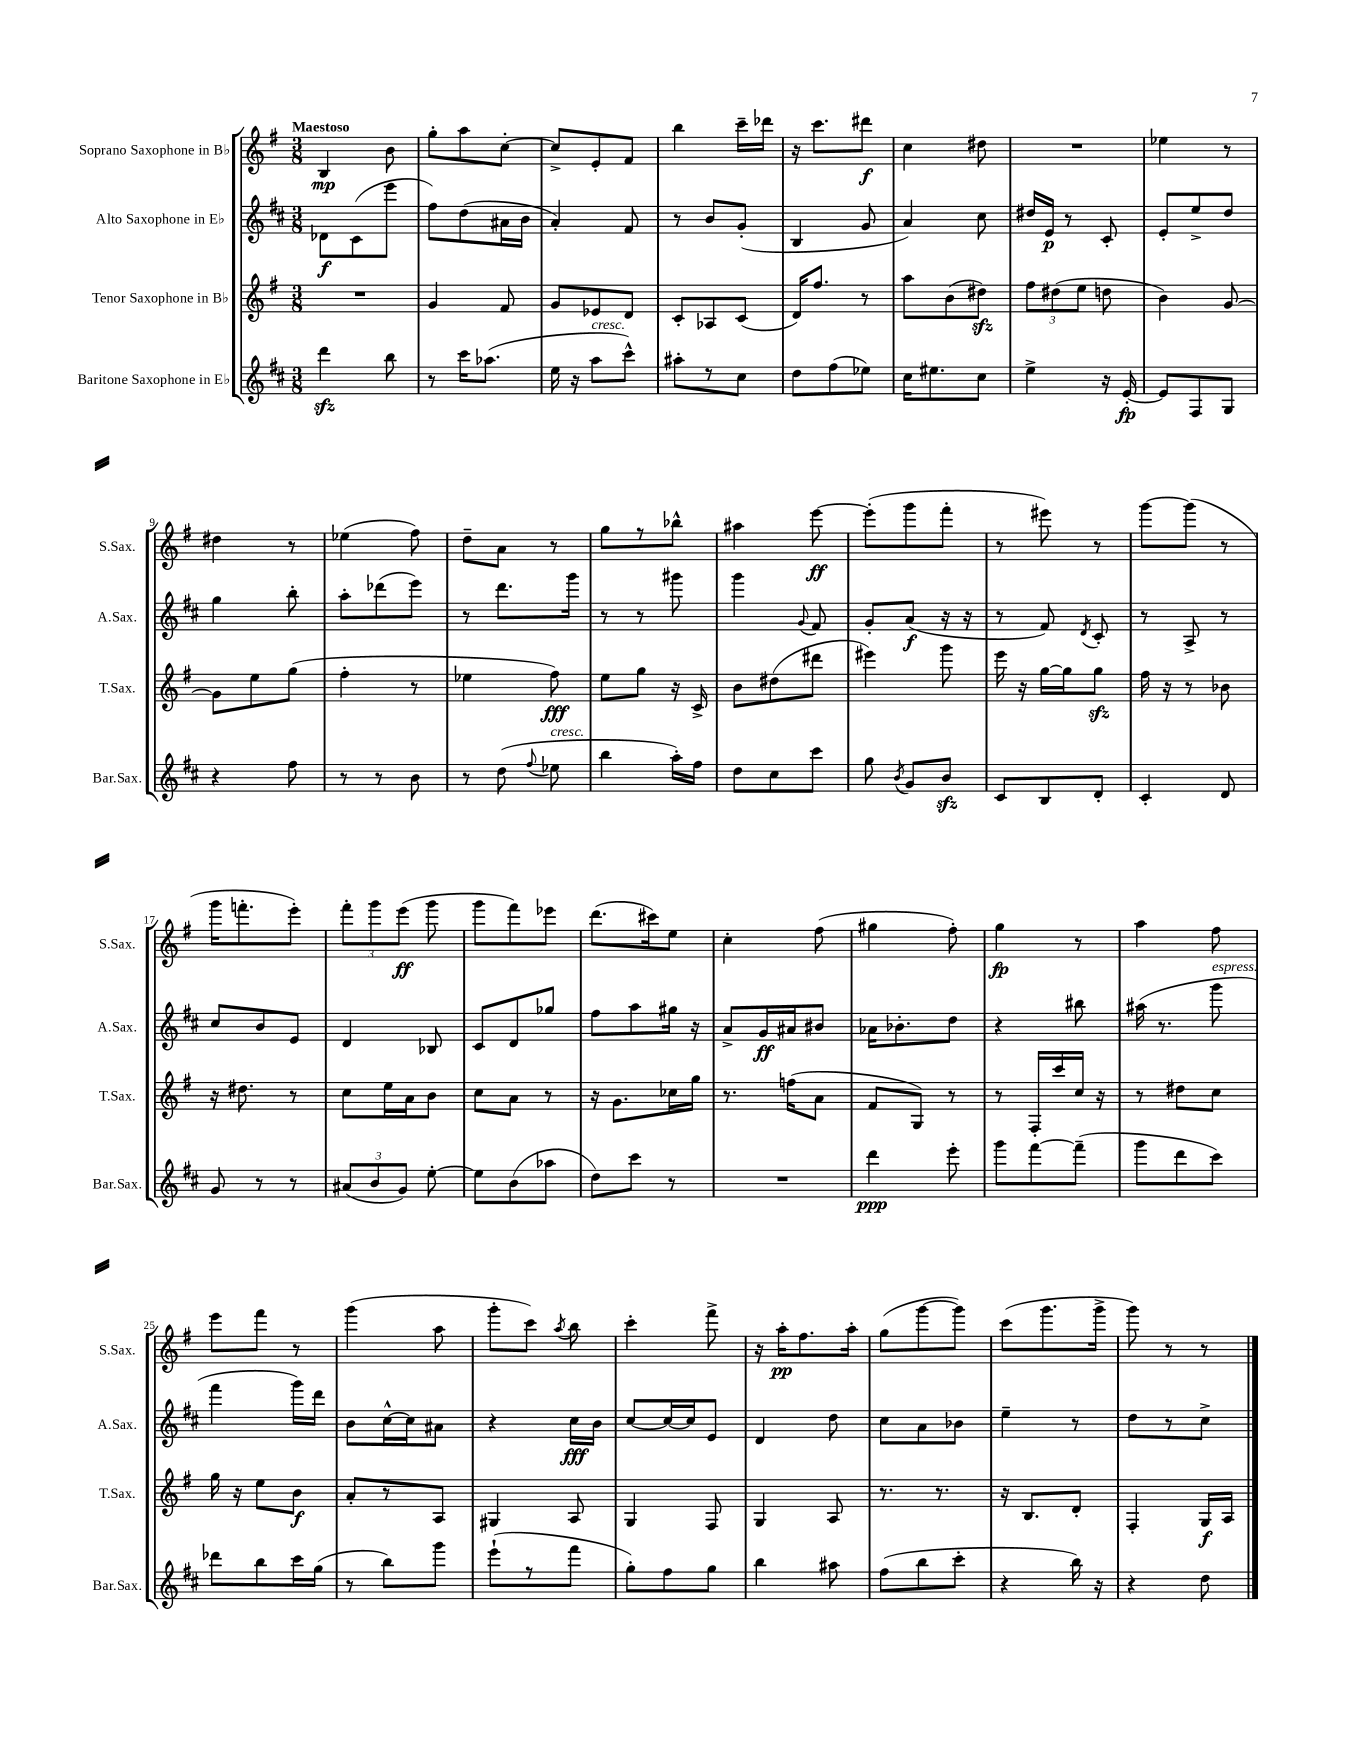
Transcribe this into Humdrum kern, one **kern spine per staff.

**kern	**kern	**kern	**kern
*staff4	*staff3	*staff2	*staff1
*clefG2	*clefG2	*clefG2	*clefG2
*k[f#c#]	*k[f#]	*k[f#c#]	*k[f#]
*M3/8	*M3/8	*M3/8	*M3/8
4ddd\	4.r	8d-\L	4B/
.	.	(8c#\	.
8bb\	.	8eee\J	8b\
=	=	=	=
8r	4g/	8ff#\L)	8gg'\L
16ccc#\LK	.	(8dd\	8aa\
(8.aa-\J	.	.	.
.	8f#/	16a#\L	[8cc'\J
.	.	16b\JJ	.
=	=	=	=
16ee\	8g/L	4a'/)	8cc^/]L
16r	.	.	.
8aa\L	8e-/	.	8e'/
8ccc#^^\J)	8d/J	8f#/	8f#/J
=	=	=	=
8aa#'\L	8c'/L	8r	4bb\
8r	8A-/	8b/L	.
8cc#\J	(8c/J	(8g'/J	16ccc~\LL
.	.	.	16ddd-\JJ
=	=	=	=
8dd\L	16d/LK)	4B/	16r
.	8.ff#/J	.	8.ccc\L
(8ff#\	.	.	.
8ee-\J)	8r	8g/	8ddd#\J
=	=	=	=
16cc#\LK	8aa\L	4a/)	4cc\
8.ee#\	.	.	.
.	(8b\	.	.
8cc#\J	8dd#\J)	8cc#\	8dd#\
=	=	=	=
4ee^\	12ff#\L	16dd#/LL	4.r
.	.	16e/JJ	.
.	(12dd#\	.	.
.	.	8r	.
.	12ee\J	.	.
16r	8dd\	8c#'/	.
[16e'/	.	.	.
=	=	=	=
8e/]L	4b\)	8e'/L	4ee-\
8F#/	.	8ee^/	.
8G/J	[8g/	8dd/J	8r
=	=	=	=
4r	8g\]L	4gg\	4dd#\
.	8ee\	.	.
8ff#\	(8gg\J	8bb'\	8r
=	=	=	=
8r	4ff#'\	8aa'\L	(4ee-\
8r	.	(8ddd-\	.
8b\	8r	8eee\J)	8ff#\)
=	=	=	=
8r	4ee-\	8r	8dd~\L
(8dd\	.	8.ddd\L	8a\J
8qqff#/	.	.	.
8ee-\	8ff#\)	.	8r
.	.	16ggg\Jk	.
=	=	=	=
4bb\	8ee\L	8r	8gg\L
.	8gg\J	8r	8r
16aa'\LL)	16r	8ggg#\	8bb-^^\J
16ff#\JJ	16c^/	.	.
=	=	=	=
8dd\L	8b\L	4ggg\	4aa#\
8cc#\	(8dd#\	.	.
.	.	8qqg/	.
8ccc#\J	8ddd#\J	8f#/	[8eee\
=	=	=	=
8gg\	4eee#\)	8g'/L	(8eee'\]L
8qb/	.	.	.
8g/L	.	(8a/J	8ggg\
8b/J	8ggg\	16r	8fff#'\J
.	.	16r	.
=	=	=	=
8c#/L	16eee\	8r	8r
.	16r	.	.
8B/	[16gg\LL	8f#/)	8eee#\)
.	16gg\]J	.	.
.	.	8qd/	.
8d'/J	8gg\J	8c#'/	8r
=	=	=	=
4c#'/	16ff#\	8r	[8ggg\L
.	16r	.	.
.	8r	8A^/	(8ggg\]J
8d/	8b-\	8r	8r
=	=	=	=
8g/	16r	8cc#/L	16ggg\LK
.	8.dd#\	.	8.fff'\
8r	.	8b/	.
8r	8r	8e/J	8eee'\J)
=	=	=	=
(12a#/L	8cc\L	4d/	12fff#'\L
12b/	.	.	12ggg\
.	16ee\L	.	.
12g/J)	.	.	(12eee\J
.	16a\J	.	.
[8ee'\	8b\J	8B-/	8ggg\
=	=	=	=
8ee\]L	8cc\L	8c#/L	8ggg\L
(8b\	8a\J	8d/	8fff#\)
8aa-\J	8r	8gg-/J	8eee-\J
=	=	=	=
8dd\L)	16r	8ff#\L	(8.ddd\L
.	8.g\L	.	.
8ccc#\J	.	8aa\	.
.	.	.	16ccc#\k)
8r	16cc-\L	16gg#\Jk	8ee\J
.	16gg\JJ	16r	.
=	=	=	=
4.r	8.r	8a^/L	4cc'\
.	.	16g/L	.
.	(16ff\LK	16a#/J	.
.	8a\J	8b#/J	(8ff#\
=	=	=	=
4ddd\	8f#/L	16a-\LK	4gg#\
.	.	8.b-'\	.
.	8G/J)	.	.
8eee'\	8r	8dd\J	8ff#'\)
=	=	=	=
8ggg\L	8r	4r	4gg\
[8fff#\	16F#'/LL	.	.
.	16ccc/	.	.
(8fff#~\]J	16cc/JJ	8bb#\	8r
.	16r	.	.
=	=	=	=
8ggg\L	8r	(16aa#\	4aa\
.	.	8.r	.
8ddd\	8dd#\L	.	.
8ccc#\J)	8cc\J	8ggg\	8ff#\
=	=	=	=
8ddd-\L	16gg\	4fff#\	8eee\L
.	16r	.	.
8bb\	8ee\L	.	8fff#\J
16ccc#\L	8b\J	16ggg\LL)	8r
(16gg\JJ	.	16ddd\JJ	.
=	=	=	=
8r	8a'/L	8b\L	(4ggg\
8bb\L)	8r	[16cc#^^\L	.
.	.	16cc#\]J	.
8ggg\J	8A/J	8a#\J	8aa\
=	=	=	=
(8eee`\L	4G#/	4r	8ggg'\L
8r	.	.	8ccc\J)
.	.	.	8qaa/
8fff#\J	8A/	16cc#\LL	8bb\
.	.	16b\JJ	.
=	=	=	=
8gg'\L)	4G/	[8cc#/L	4ccc'\
8ff#\	.	16cc#/_L	.
.	.	16cc#/]J	.
8gg\J	8F#/	8e/J	8fff#^\
=	=	=	=
4bb\	4G/	4d/	16r
.	.	.	16aa'\LK
.	.	.	8.ff#\
8aa#\	8A/	8dd\	.
.	.	.	16aa'\Jk
=	=	=	=
(8ff#\L	8.r	8cc#\L	(8gg\L
8bb\	.	8a\	[8ggg\
.	8.r	.	.
8ccc#'\J	.	8b-\J	8ggg\]J)
=	=	=	=
4r	16r	4ee~\	(8ccc\L
.	8.B/L	.	.
.	.	.	8.ggg\
16bb\)	8d'/J	8r	.
16r	.	.	16ggg^\Jk
=	=	=	=
4r	4F#'/	8dd\L	8ggg\)
.	.	8r	8r
8dd\	16G/LL	8cc#^\J	8r
.	16A/JJ	.	.
==	==	==	==
*-	*-	*-	*-
